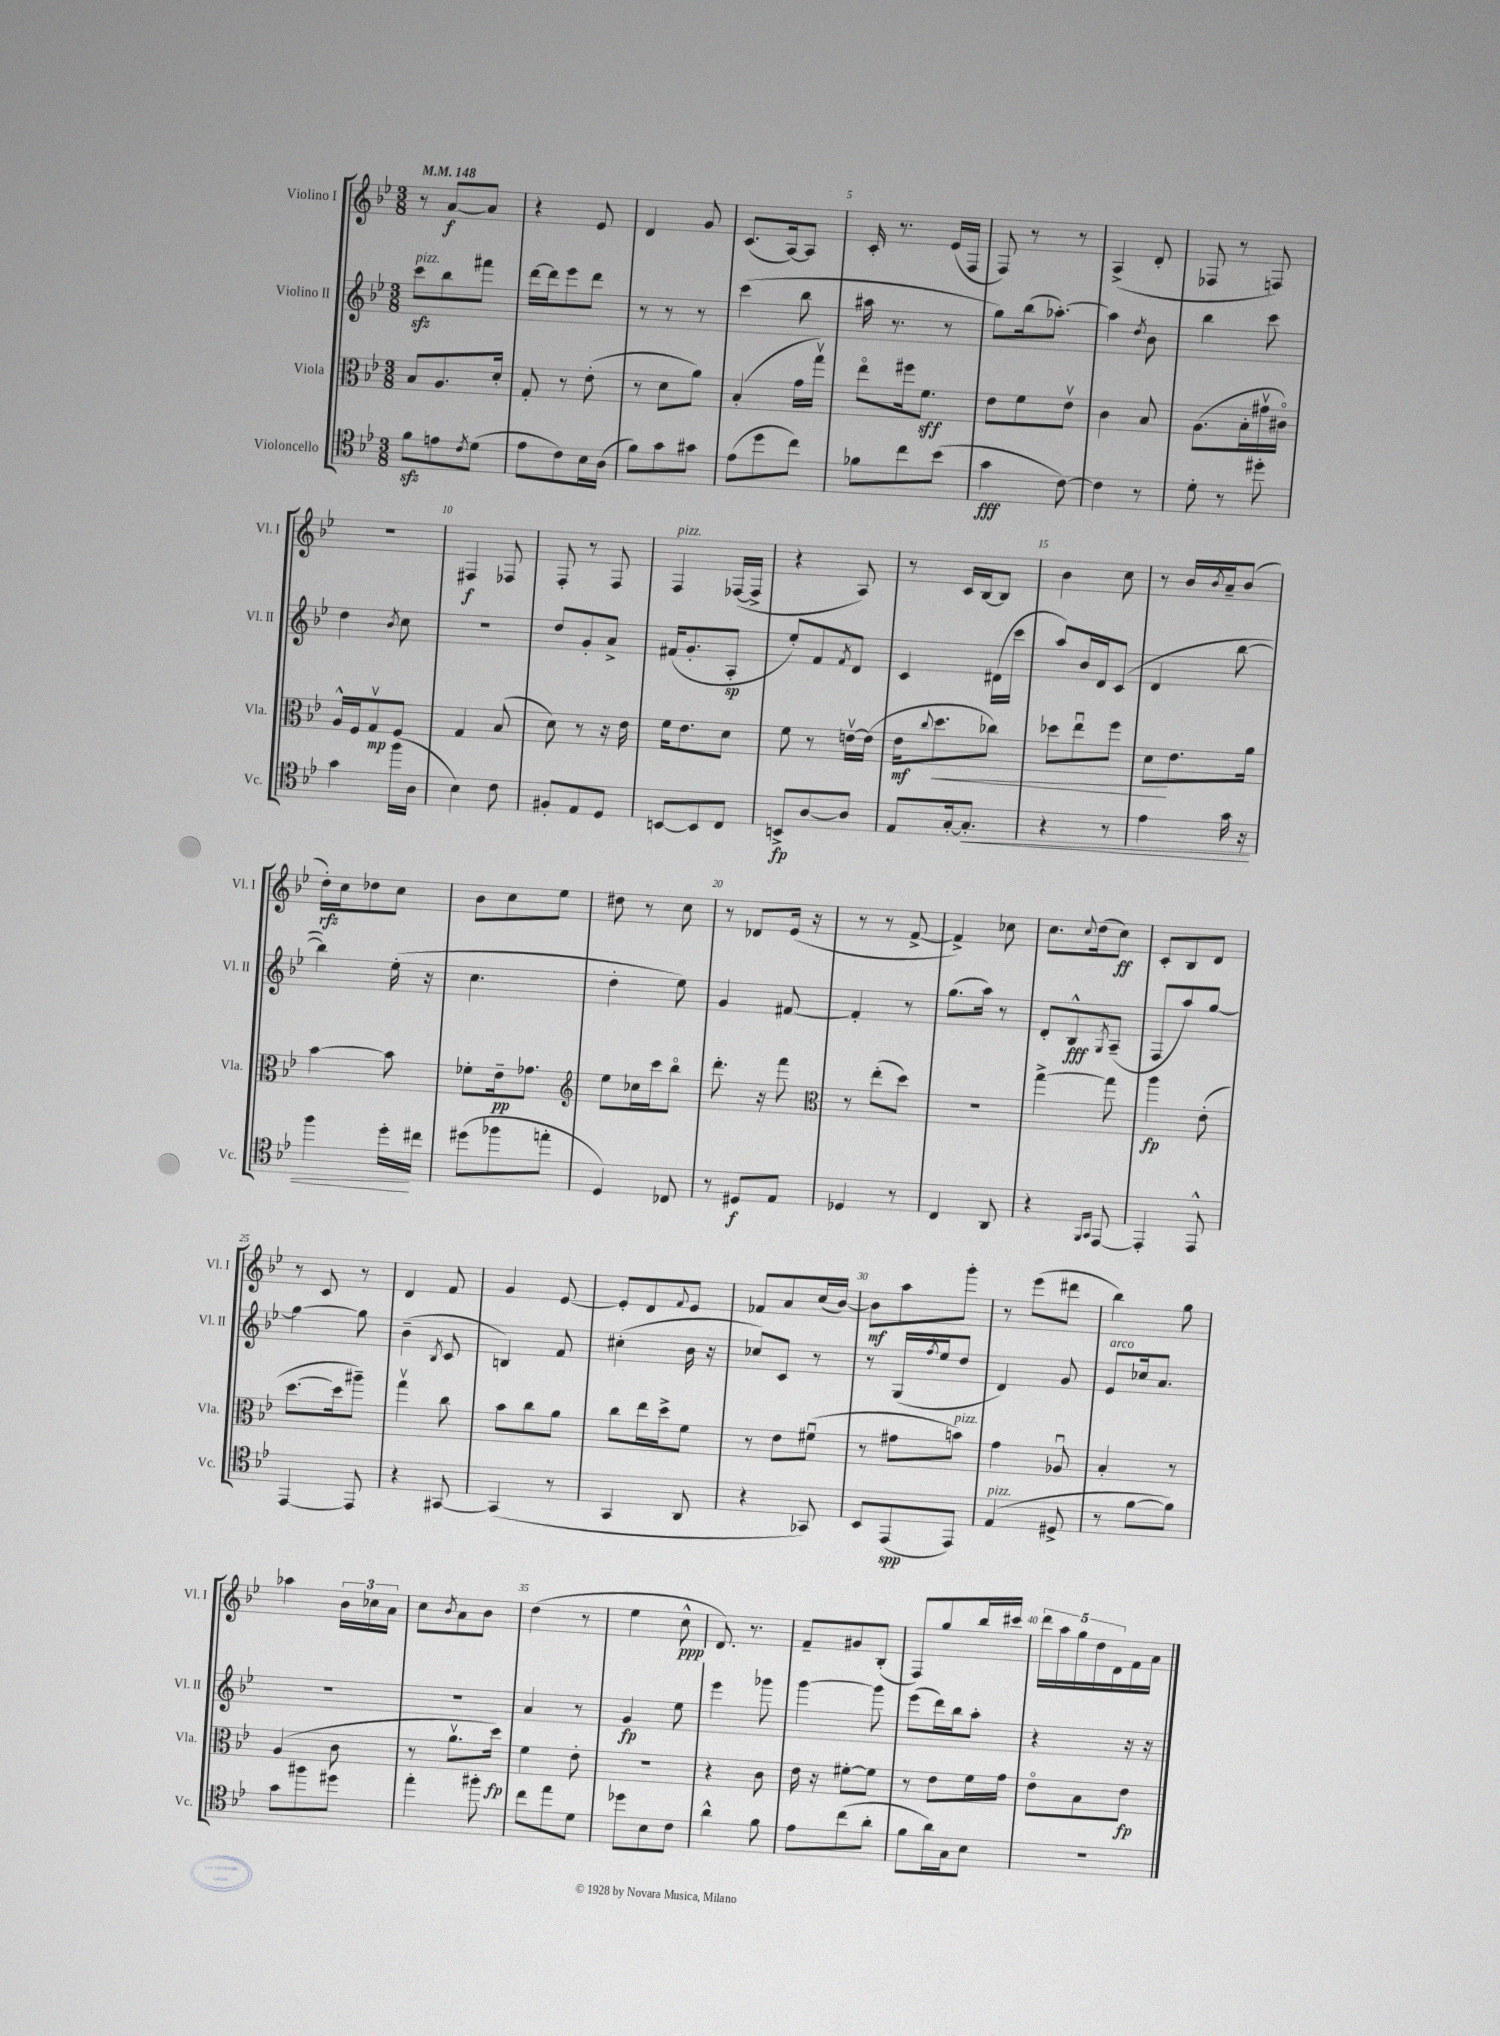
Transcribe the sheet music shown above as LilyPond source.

<<
\new StaffGroup <<
\new Staff = "s0" \with { instrumentName = "Violino I" shortInstrumentName = "Vl. I" } {
    \clef treble \key bes \major \numericTimeSignature \time 3/8 \tempo 4 = 148
    r8 a'8~\f a'8 |
    r4 ees'8 |
    d'4 g'8 |
    c'8.( a16~) a8 |
    c'16-. r8. ees'16( f16 |
    f8) r8 r8 |
    a4->( d'8-. |
    fes8 r8 f8) |
    R4. |
    fis4\f fes8 |
    f8-. r8 f8 |
    f4^\markup { \italic "pizz." } fes16~( fes16-> |
    r4 a8) |
    r8 c'16 bes16~ bes8 |
    bes'4 c''8 |
    r8 bes'16 \acciaccatura { bes'8 } a'16-- bes'8( |
    d''16-.\rfz) c''16 des''8 c''8 |
    bes'8 c''8 ees''8 |
    dis''8 r8 c''8 |
    r8 des'8 ees'16( r16 |
    r8 r8 f'8~-> |
    f'4->) ces''8 |
    c''8. \appoggiatura { c''8 } d''16( c''8\ff) |
    c'8-. bes8 d'8 |
    r8 c'8 r8 |
    d'4 f'8 |
    g'4 ees'8~ |
    ees'8-. d'8 \appoggiatura { f'8 } ees'8 |
    fes'8 a'8 c''16( bes'16~) |
    bes'8\mf a''8 g'''8-. |
    r8 ees'''8( dis'''8 |
    bes''4) g''8 |
    aes''4 \tuplet 3/2 { bes'16 ces''16 a'16 } |
    c''8 \acciaccatura { bes'8 } a'8 bes'8 |
    d''4( r8 |
    ees''4 c''8-^\ppp |
    d'8.) r8. |
    f'8-- gis'8 bes8-.( |
    f8) g''8 bes''16 cis'''16 |
    \tuplet 5/4 { d'''16 a''16 g''16 d''16 d'16 } f'16 a'16 \bar "|." |
}
\new Staff = "s1" \with { instrumentName = "Violino II" shortInstrumentName = "Vl. II" } {
    \clef treble \key bes \major \numericTimeSignature \time 3/8
    c'''8\sfz^\markup { \italic "pizz." } bes''8 fis'''8 |
    d'''16~ d'''16 ees'''8 d'''8 |
    r8 r8 r8 |
    c'''4( bes''8 |
    ais''16 r8. r8 |
    g''8) bes''16( aes''8.~-.) |
    aes''4 \acciaccatura { d''8 } bes'8 |
    bes''4 c'''8 |
    d''4 \acciaccatura { bes'8 } c''8 |
    R4. |
    d''8 g'8-. a'8-> |
    fis'16( g'8.-. a8-.\sp |
    ees''8-.) f'8 \acciaccatura { f'8 } d'8 |
    c'4 dis'16( c'''16 |
    a''8) bes'16 d'16 c'8( |
    d'4 bes''8~ |
    bes''4) ees''16-.( r16 |
    c''4. |
    d''4-. ees''8) |
    g'4 fis'8~ |
    fis'4-. r8 |
    g''8.( a''16) r8 |
    d'8-. bes8-^\fff \acciaccatura { g8 } a8--( |
    f8 a''8) g''8~ |
    g''4~ g''8 |
    bes'4--( \acciaccatura { bes8 } c'8 |
    b4) f'8 |
    cis''4-.( bes'16 r16 |
    ces''8) c'8 r8 |
    r8 g16( \acciaccatura { f''8 } ees''16 d''8 |
    d'4) g'8 |
    ees'8^\markup { \italic "arco" } ces''16 a'8. |
    R4. |
    R4. |
    a'4 r8 |
    g'4\fp ees''8 |
    ees'''4 ges'''8 |
    g'''4~ g'''8 |
    ees'''8( d'''16) bes''16 a''8-. |
    r4 r16 r16 \bar "|." |
}
\new Staff = "s2" \with { instrumentName = "Viola" shortInstrumentName = "Vla." } {
    \clef alto \key bes \major \numericTimeSignature \time 3/8
    bes8 a8. d'16-. |
    g8-. r8 ees'8-.( |
    r8 d'8 a'8) |
    bes4-.( g'16 g''16\upbow) |
    ees''8\flageolet fis''16 f'8.\sff |
    ees'8 f'8 ees'8\upbow |
    c'4 bes8 |
    a8.( bes16-. gis'16\upbow cis'16\flageolet) |
    a16-^ f16 g8\upbow\mp f8 |
    g4 bes8( |
    d'8) r8 r16 ees'16 |
    f'16 ees'8. d'8 |
    f'8 r8 e'16~\upbow e'16( |
    ees'16\mf \appoggiatura { c''8 } d''8.\< ces''8) |
    des''8 ees''8\downbow f''8 |
    d'8\! ees'8. a'16 |
    bes'4~ bes'8 |
    fes'8-. ees'16--\pp ges'8. |
    \clef treble ees''8 ces''16 c'''16 bes''8\flageolet |
    d'''8.-. r16 f'''8 |
    \clef alto r8 ees''8-.( d''8) |
    R4. |
    g''4~-> g''8 |
    a''4\fp ees'8-.( |
    d''8.~ d''16 ais''8--) |
    g''4\upbow c''8 |
    bes'8 c''8 a'8 |
    c''8 ees''16 d''16-> f'8 |
    r8 ees'8 fis'8\downbow( |
    r8 gis'8 b'8^\markup { \italic "pizz." }) |
    g'4 aes8\downbow |
    bes4-. r8 |
    a4( c'8 |
    r8 a'8.\upbow d''16\fp) |
    f'4 ees'8-. |
    R4. |
    r4 c'8 |
    ees'16 r16 fis'8~-. fis'8 |
    r8 ees'8 f'16 g'16 |
    ees'8\flageolet bes8 ees'8\fp \bar "|." |
}
\new Staff = "s3" \with { instrumentName = "Violoncello" shortInstrumentName = "Vc." } {
    \clef tenor \key bes \major \numericTimeSignature \time 3/8
    f'8\sfz e'8 \acciaccatura { c'8 } d'8( |
    ees'8 c'8) bes16 a16( |
    f'8) g'8 gis'8 |
    ees'8( d''8 c''8) |
    fes'8 c''8 bes'8( |
    g'4\fff c'8~) |
    c'4 r8 |
    d'8-. r8 dis''8-. |
    g'4 f''16( a16 |
    bes4) c'8 |
    fis8-. ees8 d8 |
    b,8~ b,8 c8 |
    b,8->\fp a8~ a8 |
    ees8 g16~-. g8.-.\< |
    r4 r8 |
    ees'4 g'16 r16 |
    f''4 d''16-.\! cis''16 |
    dis''8( fes''8 e''8-. |
    d4) ces8 |
    r8 dis8\f ees8 |
    des4 r8 |
    c4 a,8 |
    r4 \grace { f,16 g,16 } ees,8~ |
    ees,4-. ees,8-^ |
    ees,4~ ees,8 |
    r4 gis,8~ |
    gis,4( r8 |
    g,4 a,8 |
    r4 ges,8) |
    bes,8 ees,8\spp( ees,8) |
    ees4^\markup { \italic "pizz." }( dis8-> |
    r8 f'8~ f'8) |
    g'8 fis''8 dis''8 |
    ees''4-. fis''8-. |
    c''8 ees''8 d'8 |
    des''8 bes8 c'8 |
    a'4-^ f'8 |
    ees'8 c''8( a'8-. |
    f'8 a'16) g16 bes8 |
    R4. \bar "|." |
}
>>
>>
\layout { \context { \Score \override BarNumber.break-visibility = ##(#f #t #t) barNumberVisibility = #(every-nth-bar-number-visible 5) } }
